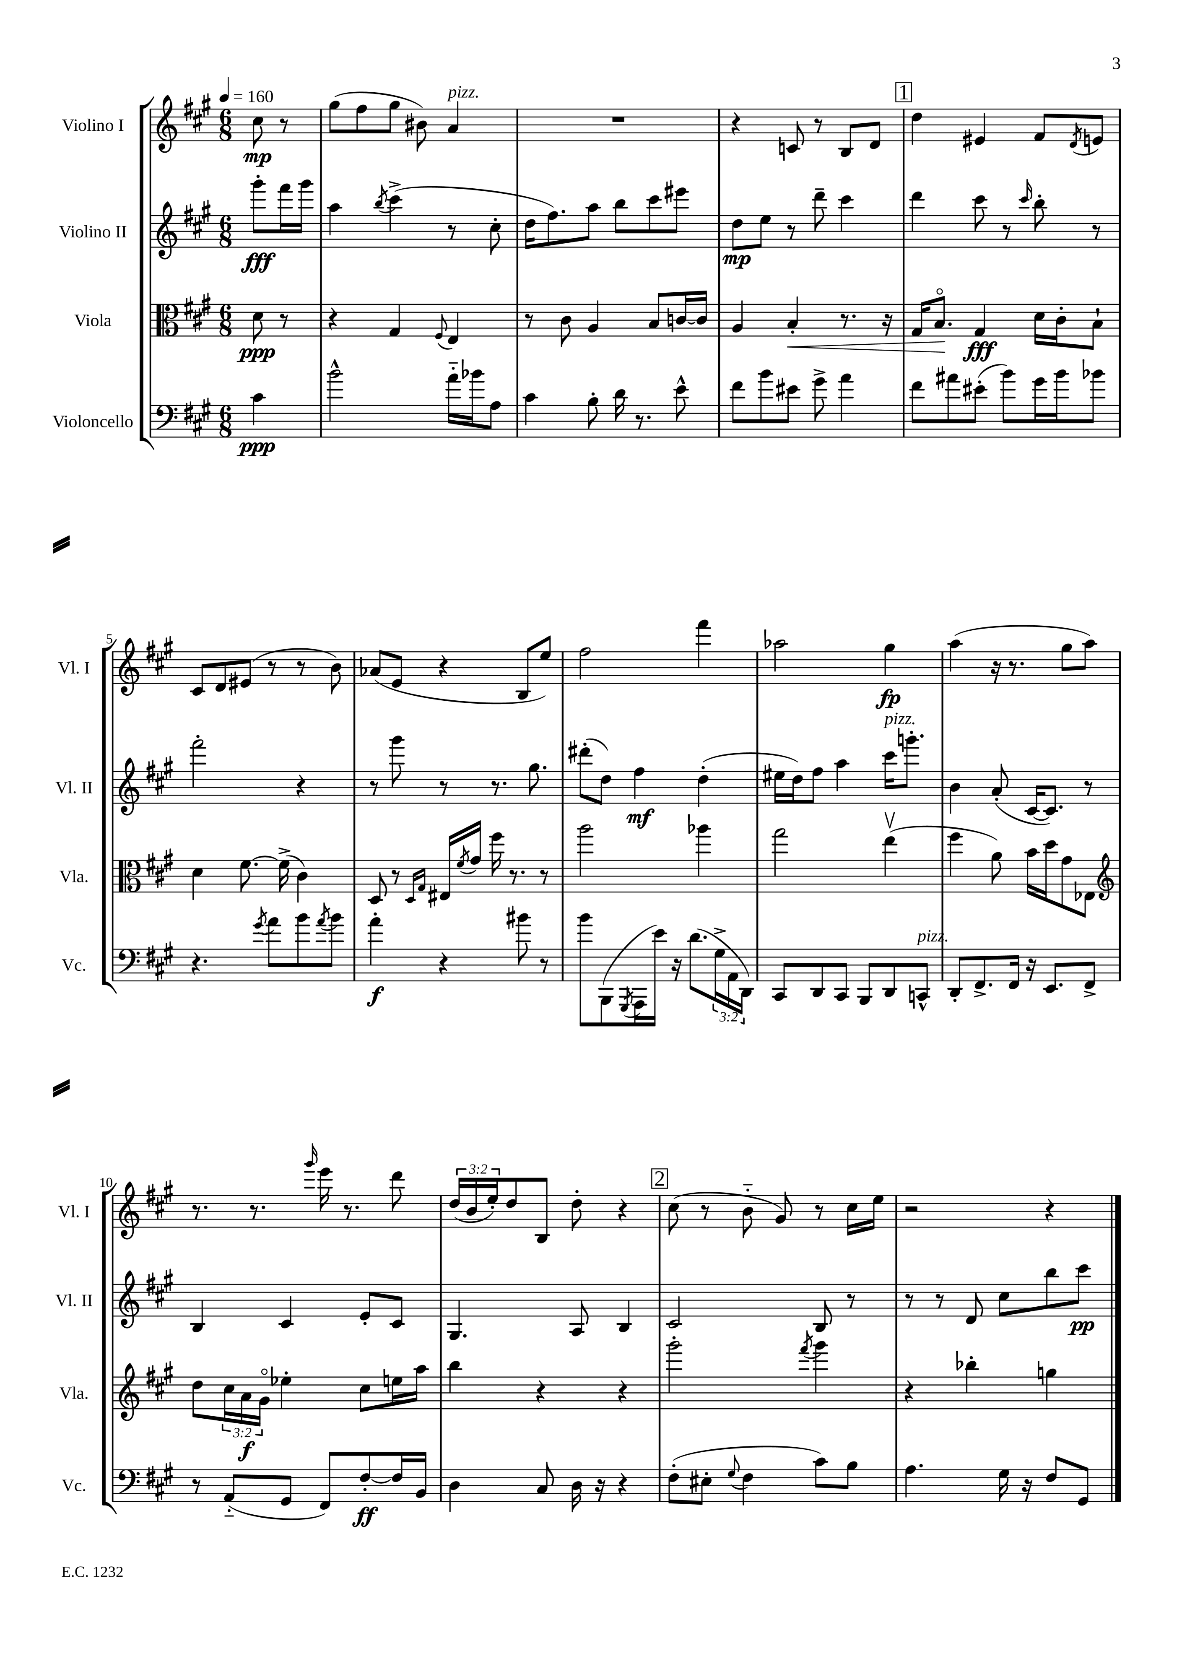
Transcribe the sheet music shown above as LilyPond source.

<<
\new StaffGroup <<
\new Staff = "s0" \with { instrumentName = "Violino I" shortInstrumentName = "Vl. I" } {
    \clef treble \key a \major \numericTimeSignature \time 6/8 \override Staff.TupletNumber.text = #tuplet-number::calc-fraction-text \partial 4 \tempo 4 = 160
    cis''8\mp r8 |
    gis''8( fis''8 gis''8 bis'8) a'4^\markup { \italic "pizz." } |
    R2. |
    r4 c'8 r8 b8 d'8 |
    \mark \markup { \box "1" } d''4 eis'4 fis'8 \acciaccatura { d'8 } e'8 |
    cis'8 d'8 eis'8( r8 r8 b'8) |
    aes'8( e'8 r4 b8 e''8) |
    fis''2 fis'''4 |
    aes''2 gis''4\fp |
    a''4( r16 r8. gis''8 a''8) |
    r8. r8. \grace { gis'''16 } e'''16 r8. d'''8 |
    \tuplet 3/2 { d''16( b'16 e''16-.) } d''8 b8 d''8-. r4 |
    \mark \markup { \box "2" } cis''8( r8 b'8-_ gis'8) r8 cis''16 e''16 |
    r2 r4 \bar "|." |
}
\new Staff = "s1" \with { instrumentName = "Violino II" shortInstrumentName = "Vl. II" } {
    \clef treble \key a \major \numericTimeSignature \time 6/8 \partial 4
    gis'''8-.\fff fis'''16 gis'''16 |
    a''4 \acciaccatura { b''8 } cis'''4->( r8 cis''8-. |
    d''16 fis''8.) a''8 b''8 cis'''8 eis'''8 |
    d''8\mp e''8 r8 d'''8-- cis'''4 |
    \mark \markup { \box "1" } d'''4 cis'''8 r8 \grace { cis'''16 } b''8-. r8 |
    fis'''2-. r4 |
    r8 gis'''8 r8 r8. gis''8. |
    dis'''8-.( d''8) fis''4\mf d''4-.( |
    eis''16 d''16) fis''8 a''4 cis'''16^\markup { \italic "pizz." } g'''8.-. |
    b'4 a'8-.( cis'16~ cis'8.) r8 |
    b4 cis'4 e'8-. cis'8 |
    gis4. a8 b4 |
    \mark \markup { \box "2" } cis'2 b8 r8 |
    r8 r8 d'8 cis''8 b''8 cis'''8\pp \bar "|." |
}
\new Staff = "s2" \with { instrumentName = "Viola" shortInstrumentName = "Vla." } {
    \clef alto \key a \major \numericTimeSignature \time 6/8 \override Staff.TupletNumber.text = #tuplet-number::calc-fraction-text \partial 4
    d'8\ppp r8 |
    r4 gis4 \appoggiatura { fis8 } e4 |
    r8 cis'8 a4 b8 c'16~ c'16 |
    a4 b4-.\< r8. r16 |
    \mark \markup { \box "1" } gis16 b8.\flageolet\! gis4\fff d'16 cis'16-. b8-! |
    d'4 fis'8.~ fis'16->( cis'4) |
    d8 r8 \grace { d16 gis16 } eis16 \acciaccatura { fis'8 } gis'16 fis''16 r8. r8 |
    a''2 aes''4 |
    gis''2 e''4\upbow( |
    fis''4 a'8) b'16 d''16 gis'8 ees8 |
    \clef treble d''8 \tuplet 3/2 { cis''16 a'16\f gis'16\flageolet } ees''4-. cis''8 e''16 a''16 |
    b''4 r4 r4 |
    \mark \markup { \box "2" } gis'''2-. \acciaccatura { fis'''8 } gis'''4 |
    r4 bes''4-. g''4 \bar "|." |
}
\new Staff = "s3" \with { instrumentName = "Violoncello" shortInstrumentName = "Vc." } {
    \clef bass \key a \major \numericTimeSignature \time 6/8 \override Staff.TupletNumber.text = #tuplet-number::calc-fraction-text \partial 4
    cis'4\ppp |
    b'2-^ a'16-_ bes'16 a8 |
    cis'4 b8-. d'16 r8. e'8-^ |
    fis'8 b'8 eis'8 gis'8-> a'4 |
    \mark \markup { \box "1" } fis'8 ais'8 eis'8-.( b'8) gis'16 b'16 bes'8 |
    r4. \acciaccatura { gis'8 } a'8 b'8 \acciaccatura { a'8 } b'8 |
    a'4-.\f r4 bis'8 r8 |
    b'8 b,,8( \acciaccatura { gis,,8 } a,,16 e'16) r16 d'8.( \tuplet 3/2 { gis16-> a,16 d,16) } |
    cis,8 d,8 cis,8 b,,8 d,8 c,8-^^\markup { \italic "pizz." } |
    d,8-. fis,8.-> fis,16 r16 e,8. fis,8-> |
    r8 a,8-_( gis,8 fis,8) fis8~-.\ff fis16 b,16 |
    d4 cis8 d16 r16 r4 |
    \mark \markup { \box "2" } fis8-.( eis8-. \appoggiatura { gis8 } fis4 cis'8) b8 |
    a4. gis16 r16 fis8 gis,8 \bar "|." |
}
>>
>>
